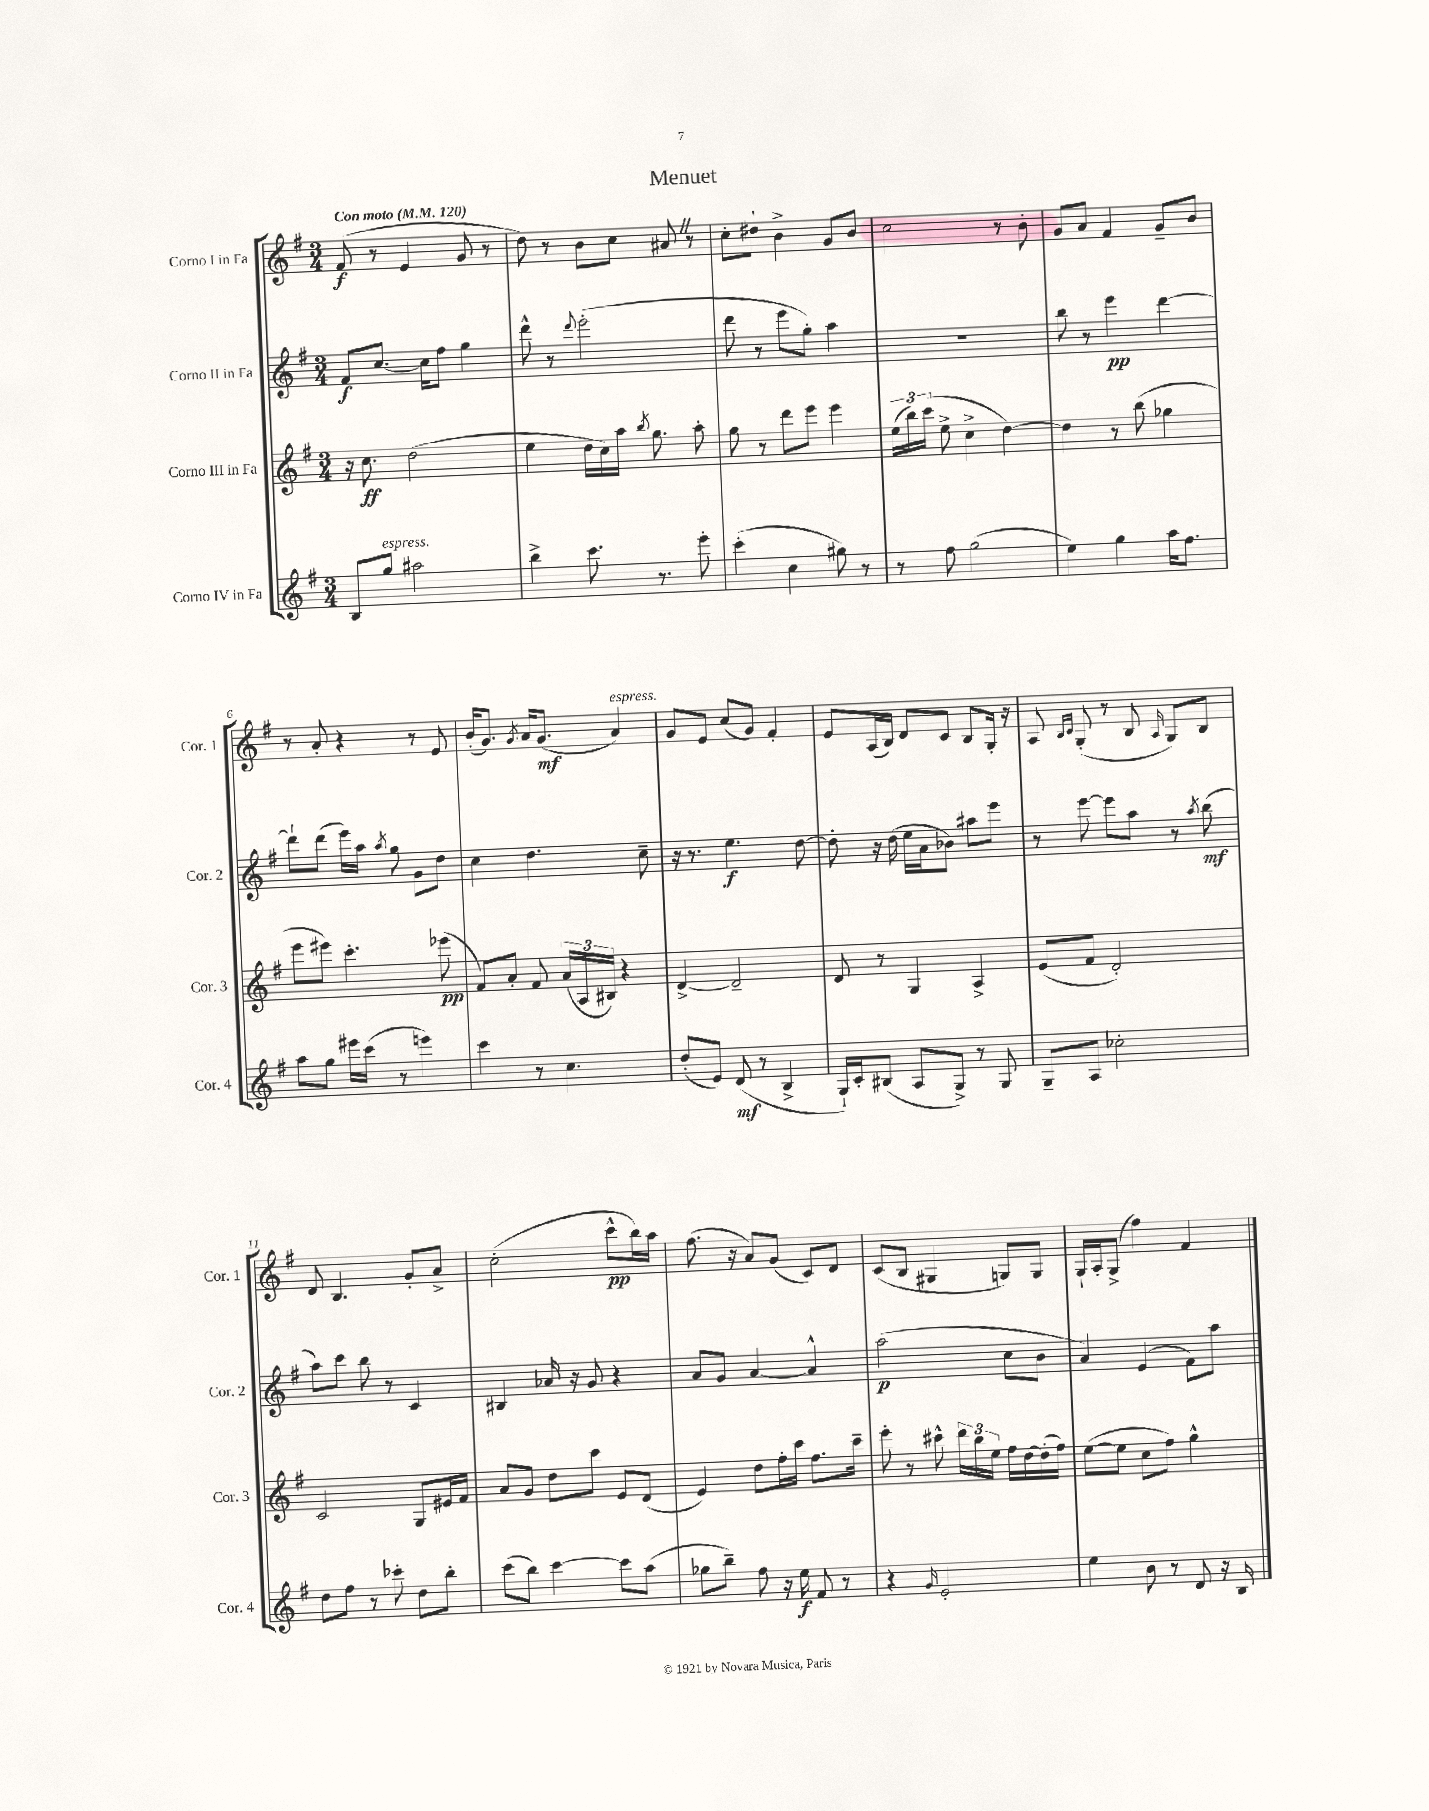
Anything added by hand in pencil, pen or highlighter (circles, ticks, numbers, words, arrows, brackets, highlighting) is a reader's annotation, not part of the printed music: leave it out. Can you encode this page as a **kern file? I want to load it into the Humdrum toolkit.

**kern	**kern	**kern	**kern
*staff4	*staff3	*staff2	*staff1
*clefG2	*clefG2	*clefG2	*clefG2
*k[f#]	*k[f#]	*k[f#]	*k[f#]
*M3/4	*M3/4	*M3/4	*M3/4
*MM120	*MM120	*MM120	*MM120
8B	16r	8f#	(8f#
.	8.cc	.	.
8gg	.	[8.cc	8r
2aa#	(2dd	.	4e
.	.	16cc]	.
.	.	8ff#	.
.	.	4gg	8g
.	.	.	8r
=	=	=	=
4bb^	4ee	8ddd^^	8dd)
.	.	8r	8r
.	.	8qqddd	.
8.ccc	16dd	(2eee'	8b
.	16cc)	.	.
.	16aa	.	8cc
.	8qbb	.	.
8.r	8.gg	.	.
.	.	.	8a#
8eee'	8aa'	.	8r
=	=	=	=
(4ccc'	8gg	8ddd	8cc'
.	8r	8r	8dd#`
4cc	8ddd	8eee	4b^
.	8eee	8gg')	.
8gg#)	4eee	4aa	8g
8r	.	.	8b
=	=	=	=
8r	(24ee	2.r	2cc
.	24bb)	.	.
.	(24ccc	.	.
8ff#	8ee^	.	.
(2gg	4cc^	.	.
.	[4dd)	.	8r
.	.	.	8b'
=	=	=	=
4ee)	4dd]	8bb	8g
.	.	8r	8a
4gg	8r	4eee	4f#
.	(8bb	.	.
16aa	4gg-	[4ddd	8g~
8.ff#	.	.	.
.	.	.	8b
=	=	=	=
8aa	8eee	8ddd`]	8r
8gg	8eee#)	(8ddd	8a'
16eee#	4.ccc'	16eee)	4r
(16ccc	.	16aa	.
.	.	8qaa	.
8r	.	8gg	.
4eee)	.	8g	8r
.	(8eee-	8dd	8e
=	=	=	=
4ccc	8f#)	4cc	(16b'
.	.	.	8.g)
.	8a'	.	.
.	.	.	8qg
8r	8f#	4.dd	16a
.	.	.	(8.g
4.cc	(24a	.	.
.	24A	.	.
.	24B#)	.	.
.	4r	.	4a)
.	.	8cc~	.
=	=	=	=
(8dd'	[4d^	16r	8g
.	.	8.r	.
8e)	.	.	8e
(8d	2d~]	4.ee	(8cc
8r	.	.	8g)
4B^	.	.	4f#'
.	.	[8dd	.
=	=	=	=
16G`)	8d	8dd']	8e
16c'	.	.	.
(8B#	8r	16r	(16A
.	.	(16dd	16B)
8A	4G	16ee	8d
.	.	16a	.
8G^)	.	8b-)	8c
8r	4A^	8aa#	8B
8G	.	8eee	16G'
.	.	.	16r
=	=	=	=
8G~	(8e	8r	8A
.	.	.	16qqB
.	.	.	16qqc
8A	8f#	[8eee	(8G'
2cc-'	2d')	8eee]	8r
.	.	8aa	8B
.	.	.	16qqA
.	.	8r	8G)
.	.	8qaa	.
.	.	(8bb	8B
=	=	=	=
8dd	2c	8aa)	8d
8ff#	.	8ccc	4.B
8r	.	8bb	.
8ccc-'	.	8r	.
8dd	8G	4c	8g'
8bb'	16e#	.	8a^
.	16f#	.	.
=	=	=	=
(8ccc	8a	4B#	(2cc'
8bb)	8g	.	.
[4ccc	8dd	16a-	.
.	.	16r	.
.	8ccc	8g	.
8ccc]	8e	4r	8ccc^^
(8aa	(8d	.	16bb)
.	.	.	16aa
=	=	=	=
8gg-	4e)	8a	(8.ff#
8bb~)	.	8g	.
.	.	.	16r
8ff#	8dd	[4a	8a)
16r	16ff#'	.	(8g
16ee	16ccc	.	.
8f#	8.ff#	4a^^]	8c)
8r	.	.	8d
.	16ccc~	.	.
=	=	=	=
4r	8eee'	(2aa	(8c
.	8r	.	8B
16qqg	.	.	.
2e'	8ccc#^^	.	4G#
.	24ddd	.	.
.	24bb	.	.
.	24ee	.	.
.	16ff#	8cc	8G)
.	[16dd	.	.
.	(16dd']	8b	8G
.	16ff#)	.	.
=	=	=	=
4ee	([8ee	4a)	16G`
.	.	.	16A'
.	8ee]	.	(8G^
8b	8cc	(4e	4ff#)
8r	8ff#)	.	.
8d	4gg^^	8f#)	4f#
16r	.	8aa	.
16B	.	.	.
==	==	==	==
*-	*-	*-	*-
